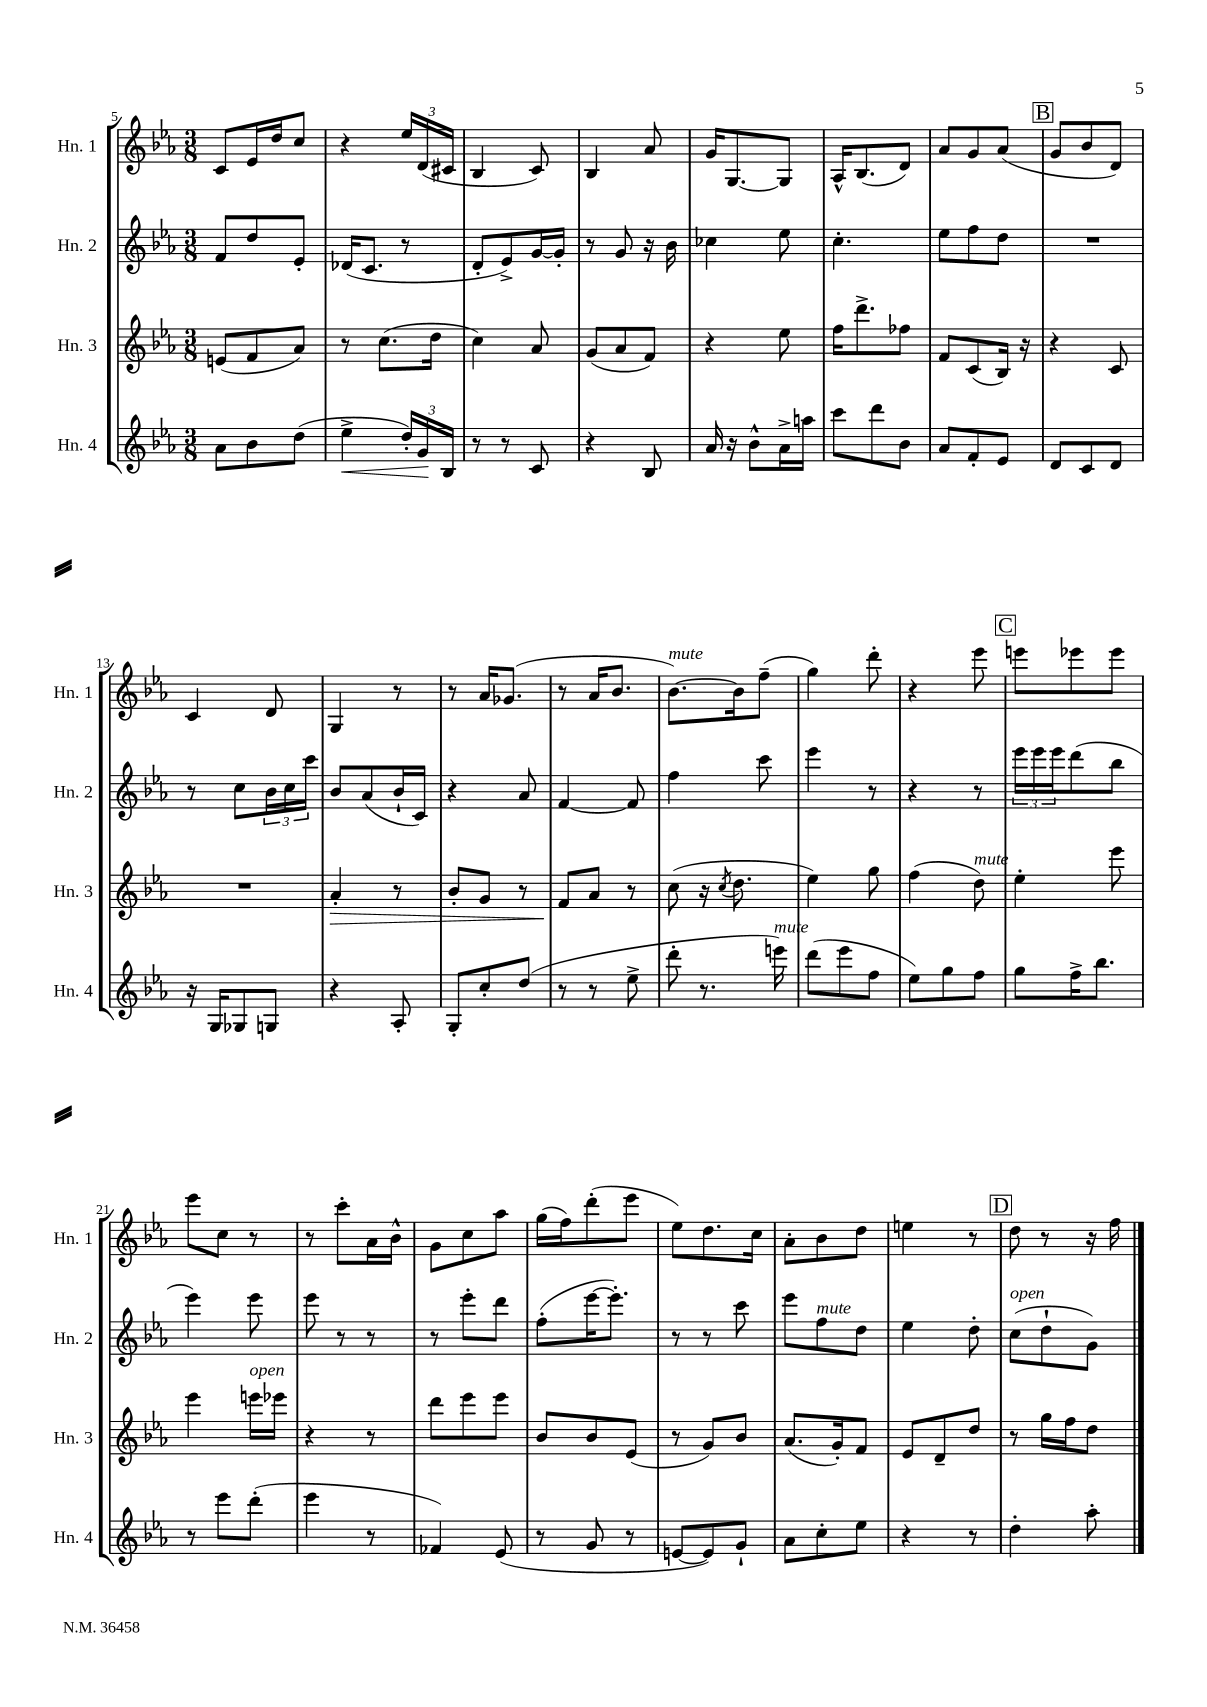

**kern	**kern	**kern	**kern
*staff4	*staff3	*staff2	*staff1
*clefG2	*clefG2	*clefG2	*clefG2
*k[b-e-a-]	*k[b-e-a-]	*k[b-e-a-]	*k[b-e-a-]
*M3/8	*M3/8	*M3/8	*M3/8
8a-\L	(8e/L	8f/L	8c/L
8b-\	8f/	8dd/	16e-/L
.	.	.	16dd/J
(8dd\J	8a-/J)	8e-'/J	8cc/J
=	=	=	=
4ee-^\	8r	(16d-/LK	4r
.	.	8.c/J	.
.	(8.cc\L	.	.
24dd'/LL)	.	8r	24ee-/LL
24g/	.	.	(24d/
.	16dd\Jk	.	.
24B-/JJ	.	.	24c#/JJ
=	=	=	=
8r	4cc\)	8d'/L	4B-/
8r	.	8e-^/)	.
8c/	8a-/	[16g/L	8c/)
.	.	16g'/]JJ	.
=	=	=	=
4r	(8g/L	8r	4B-/
.	8a-/	8g/	.
8B-/	8f/J)	16r	8a-/
.	.	16b-\	.
=	=	=	=
16a-/	4r	4cc-\	16g/LK
16r	.	.	[8.G/
8b-^^\L	.	.	.
16a-^\L	8ee-\	8ee-\	8G/]J
16aa\JJ	.	.	.
=	=	=	=
8ccc\L	16ff\LK	4.cc'\	16A-^^/LK
.	8.ddd^\	.	(8.B-/
8ddd\	.	.	.
8b-\J	8ff-\J	.	8d/J)
=	=	=	=
8a-/L	8f/L	8ee-\L	8a-/L
8f'/	(8c/	8ff\	8g/
8e-/J	16B-/Jk)	8dd\J	(8a-/J
.	16r	.	.
=	=	=	=
8d/L	4r	4.r	8g/L
8c/	.	.	8b-/
8d/J	8c/	.	8d/J)
=	=	=	=
16r	4.r	8r	4c/
16G/LK	.	.	.
8G-/	.	8cc\L	.
8G/J	.	24b-\L	8d/
.	.	24cc\	.
.	.	24ccc\JJ	.
=	=	=	=
4r	4a-'/	8b-/L	4G/
.	.	(8a-/	.
8A-'/	8r	16b-`/L	8r
.	.	16c/JJ)	.
=	=	=	=
8G'/L	8b-'/L	4r	8r
8cc'/	8g/J	.	16a-/LK
.	.	.	(8.g-/J
(8dd/J	8r	8a-/	.
=	=	=	=
8r	8f/L	[4f/	8r
8r	8a-/J	.	16a-/LK
.	.	.	8.b-/J
8ee-^\	8r	8f/]	.
=	=	=	=
8ddd'\	(8cc\	4ff\	[8.b-\L)
8.r	16r	.	.
.	8qcc/	.	.
.	8.dd\	.	16b-\]k
.	.	8ccc\	(8ff~\J
16eee\)	.	.	.
=	=	=	=
(8ddd\L	4ee-\)	4eee-\	4gg\)
8eee-\	.	.	.
8ff\J	8gg\	8r	8ddd'\
=	=	=	=
8ee-\L)	(4ff\	4r	4r
8gg\	.	.	.
8ff\J	8dd\)	8r	8eee-\
=	=	=	=
8gg\L	4ee-'\	24eee-\LL	8eee\L
.	.	24eee-\	.
.	.	24eee-\J	.
16ff^\K	.	(8ddd\	8eee-\
8.bb-\J	.	.	.
.	8eee-\	8bb-\J	8eee-\J
=	=	=	=
8r	4eee-\	4eee-\)	8eee-\L
8eee-\L	.	.	8cc\J
(8ddd'\J	16eee\LL	8eee-\	8r
.	16eee-\JJ	.	.
=	=	=	=
4eee-\	4r	8eee-\	8r
.	.	8r	8ccc'\L
8r	8r	8r	16a-\L
.	.	.	16b-^^\JJ
=	=	=	=
4f-/)	8ddd\L	8r	8g\L
.	8eee-\	8eee-'\L	8cc\
(8e-/	8eee-\J	8ddd\J	8aa-\J
=	=	=	=
8r	8b-/L	(8ff'\L	(16gg\LL
.	.	.	16ff\J)
8g/	8b-/	[16eee-\K	(8ddd'\
.	.	8.eee-'\]J)	.
8r	(8e-/J	.	8eee-\J
=	=	=	=
[8e/L	8r	8r	8ee-\L)
8e/])	8g/L)	8r	8.dd\
8g`/J	8b-/J	8ccc\	.
.	.	.	16cc\Jk
=	=	=	=
8a-\L	(8.a-/L	8eee-\L	8a-'\L
8cc'\	.	8ff\	8b-\
.	16g'/k)	.	.
8ee-\J	8f/J	8dd\J	8dd\J
=	=	=	=
4r	8e-/L	4ee-\	4ee\
.	8d~/	.	.
8r	8dd/J	8dd'\	8r
=	=	=	=
4dd'\	8r	(8cc\L	8dd\
.	16gg\LL	8dd`\	8r
.	16ff\J	.	.
8aa-'\	8dd\J	8g\J)	16r
.	.	.	16ff\
==	==	==	==
*-	*-	*-	*-
